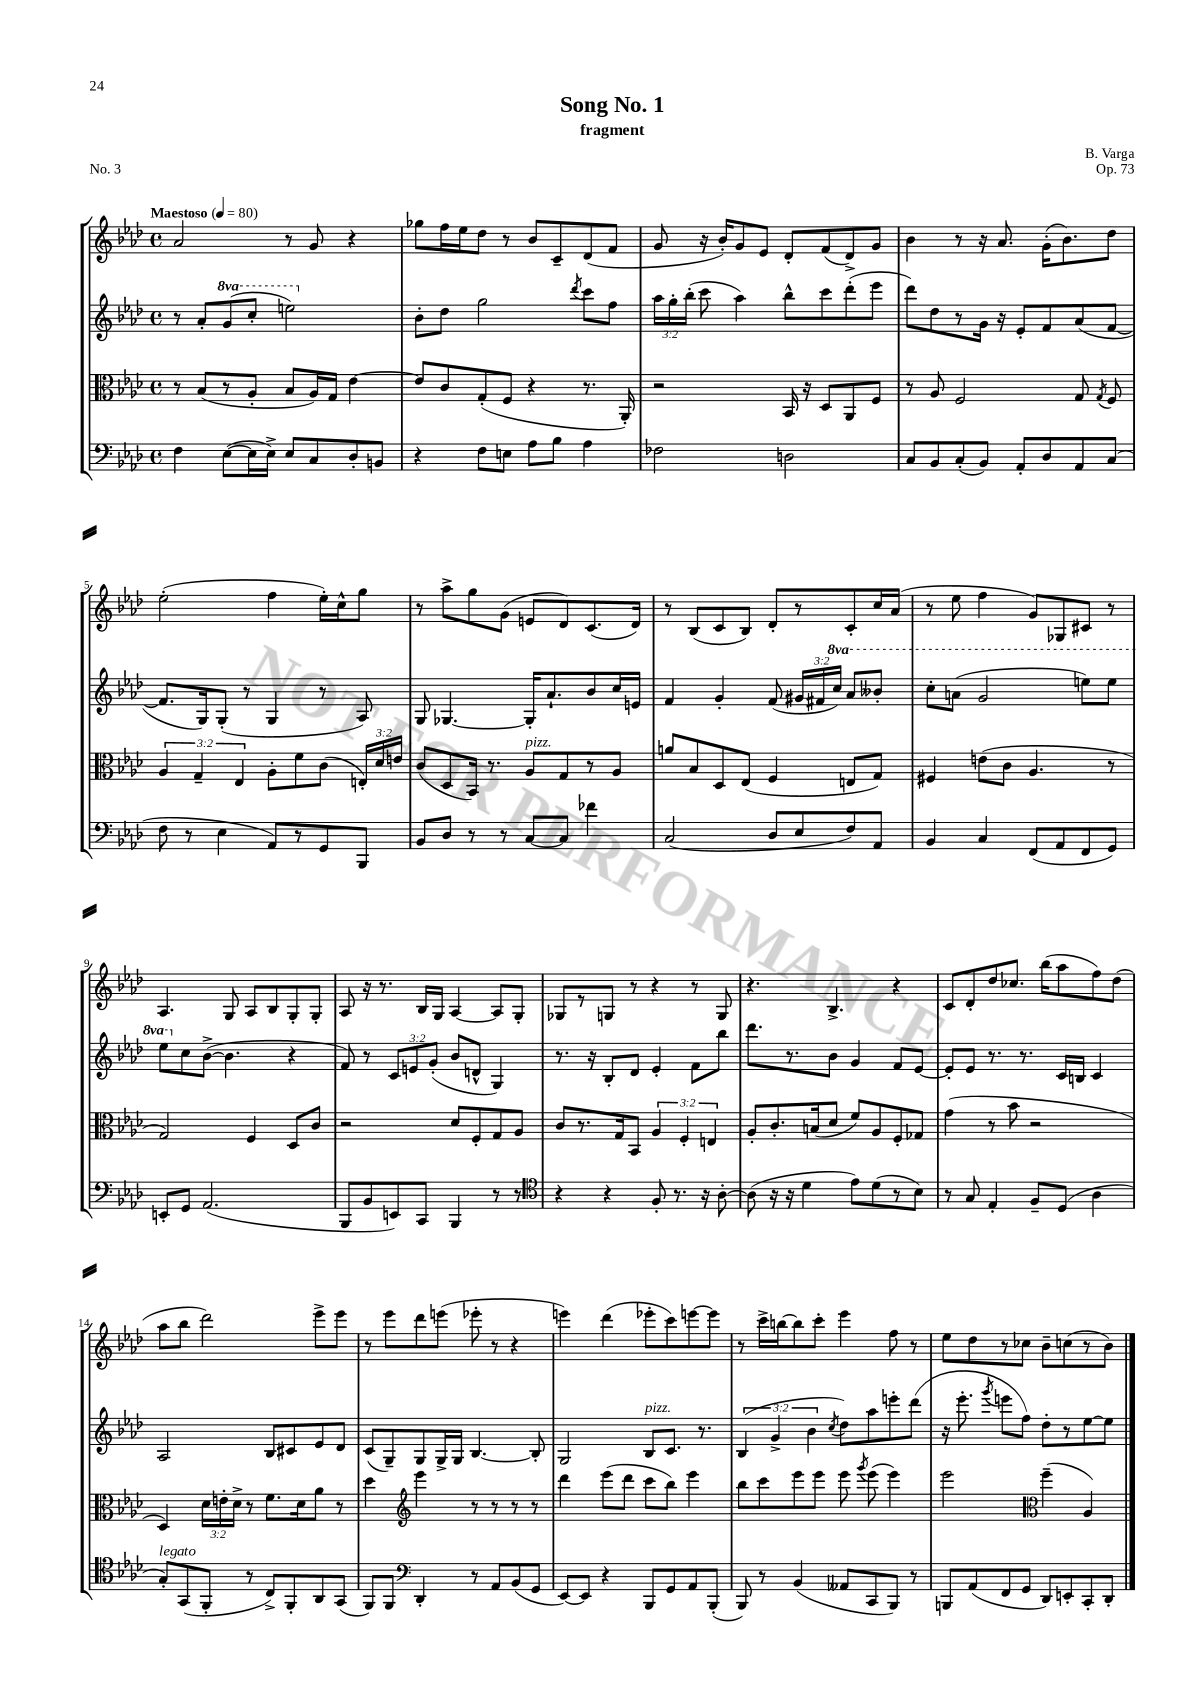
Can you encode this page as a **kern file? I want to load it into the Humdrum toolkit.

**kern	**kern	**kern	**kern
*part4	*part3	*part2	*part1
*staff4	*staff3	*staff2	*staff1
*clefF4	*clefC3	*clefG2	*clefG2
*k[b-e-a-d-]	*k[b-e-a-d-]	*k[b-e-a-d-]	*k[b-e-a-d-]
*M4/4	*M4/4	*M4/4	*M4/4
*met(c)	*met(c)	*met(c)	*met(c)
*MM80	*MM80	*MM80	*MM80
=1	=1	=1	=1
!	!	!	!LO:TX:a:B:t=Maestoso
4F\	8r	8r	2a-/
.	(8B-/L	8a-'/L	.
*	*	*8va	*
([8E-\L	8r	(8gg/	.
16E-\L]	8A-'/J	8ccc'/J	.
16E-^\JJ)	.	.	.
8E-/L	8B-/L	2eeen\)	8r
8C/	16A-/L)	.	8g/
.	16G/JJ	.	.
8D-'/	[4e-\	.	4r
8BBn/J	.	.	.
=2	=2	=2	=2
*	*	*X8va	*
4r	8e-/L]	8b-'\L	8gg-X\L
.	8c/	8dd-\J	16ff\L
.	.	.	16ee-\J
8F\L	(8G'/	2gg\	8dd-\J
8En\J	8F/J	.	8r
8A-\L	4r	.	8b-/L
8B-\J	.	.	8c~/
.	.	8qddd-/	.
4A-\	8.r	8ccc\L	(8d-/
.	.	8ff\J	8f/J
.	16AA-'/)	.	.
=3	=3	=3	=3
2F-X\	2r	24aa-\LL	8g/
.	.	24gg'\	.
.	.	(24bb-'\JJ	.
.	.	8ccc\	16r
.	.	.	16b-'/KL)
.	.	4aa-\)	8g/
.	.	.	8e-/J
2Dn\	16BB-/	8bb-^^\L	8d-'/L
.	16r	.	.
.	8D-/L	8ccc\	(8f/
.	8AA-/	(8ddd-'\	8d-^/)
.	8F/J	8eee-\J	8g/J
=4	=4	=4	=4
8C/L	8r	8ddd-\L)	4b-\
8BB-/	8A-/	8dd-\	.
(8C'/	2F/	8r	8r
8BB-/J)	.	16g\Jk	16r
.	.	16r	8.a-/
8AA-'/L	.	8e-'/L	.
8D-/	.	8f/	(16g'\KL
.	.	.	8.b-\)
8AA-/	8G/	(8a-/	.
.	8qG/	.	.
(8C/J	8F/	[8f/J	8dd-\J
!!LO:LB:g=z
=5	=5	=5	=5
8F\	6A-/	8.f/L]	(2ee-'\
8r	.	.	.
.	6G~/	.	.
.	.	16G/k)	.
4E-\	.	(8G'/J	.
.	6E-/	.	.
.	.	8r	.
8AA-/L)	8A-'\L	4G/	4ff\
8r	8f\	.	.
8GG/	(8c\J	8r	16ee-'\LL)
.	.	.	16cc^^\J
8BBB-/J	24En'/LL)	8A-/)	8gg\J
.	24d-/	.	.
.	24en/JJ	.	.
=6	=6	=6	=6
8BB-/L	(8c/L	8G/	8r
8D-/J	8D-/	[4.G-X/	8aa-^\L
8r	16BB-/Jk)	.	8gg\
.	8.r	.	.
8r	.	.	(8g\J
!	!LO:TX:a:i:t=pizz.	!	!
[8C/L	8A-/L	16G-'/KL]	8en/L
.	.	8.a-`/	.
8C/J]	8G/	.	8d-/)
4f-X\	8r	8b-/	(8.c/
.	8A-/J	16cc/L	.
.	.	16en/JJ	16d-/Jk)
=7	=7	=7	=7
(2C/	8an/L	4f/	8r
.	8B-/	.	(8B-/L
.	8D-/	4g'/	8c/
.	(8E-/J	.	8B-/J)
8D-/L	4F/	(8f/	8d-'/L
8E-/	.	24g#X/LL	8r
.	.	24f#X/	.
*	*	*8va	*
.	.	24ccc/JJ)	.
8F/)	8En/L	8aa-/L	8c'/
8AA-/J	8G/J)	8bb--X'/J	16cc/L
.	.	.	(16a-/JJ
=8	=8	=8	=8
4BB-/	4F#X/	8ccc'\L	8r
.	.	(8aan\J	8ee-\
4C/	(8en\L	2gg/	4ff\
.	8c\J	.	.
(8FF/L	4.A-/	.	8g/L)
8AA-/	.	.	8G-X/
8FF/	.	8eeen\L)	8c#X/J
8GG/J)	8r	8eee\J	8r
!!LO:LB:g=z
=9	=9	=9	=9
8EEn'/L	2G/)	8eee-\L	4.A-/
*	*	*X8va	*
8GG/J	.	8cc\	.
(2.AA-/	.	([8b-^\J	.
.	.	4.b-\]	8G/
.	4F/	.	8A-/L
.	.	.	8B-/
.	8D-/L	4r	8G'/
.	8c/J	.	8G'/J
=10	=10	=10	=10
8BBB-/L	2r	8f/)	8A-/
8BB-/	.	8r	16r
.	.	.	8.r
8EEn/)	.	12c/L	.
.	.	12en/	.
8CC/J	.	.	16B-/LL
.	.	(12g'/J	.
.	.	.	16G/JJ
4BBB-/	8d-/L	8b-/L	[4A-/
.	8F'/	8dn^^/J	.
8r	8G/	4G/)	8A-/L]
8r	8A-/J	.	8G'/J
=11	=11	=11	=11
*clefC4	*	*	*
4r	8c/L	8.r	8G-X/L
.	8.r	.	8r
.	.	16r	.
4r	.	8B-'/L	8Gn/J
.	16G/k	.	.
.	8BB-/J	8d-/J	8r
8F'/	6A-/	4e-'/	4r
8.r	.	.	.
.	6F'/	.	.
.	.	8f\L	8r
16r	.	.	.
.	6En/	.	.
[8A-'\	.	8bb-\J	8G/
=12	=12	=12	=12
(8A-\]	8A-'/L	8.ddd-\L	4.r
16r	8.c'/	.	.
16r	.	8.r	.
4d-\	.	.	.
.	(16Bn/k	.	.
.	8d-/J	8b-\J	4.B-^/
8e-\L)	8f/L)	4g/	.
(8d-\	8A-/	.	.
8r	8F'/	8f/L	4r
8B-\J)	8G-X/J	[8e-/J	.
=13	=13	=13	=13
8r	(4g\	8e-'/L]	8c/L
8G/	.	8e-/J	8d-'/
4E-'/	8r	8.r	8dd-/
.	8b-\	.	8.cc-X/J
.	.	8.r	.
8F~/L	2r	.	.
.	.	.	(16bb-\KL
(8D-/J	.	16c/LL	8aa-\
.	.	16Bn/JJ	.
4A-\	.	4c/	8ff\)
.	.	.	(8dd-\J
!!LO:LB:g=z
=14	=14	=14	=14
!LO:TX:a:i:t=legato	!	!	!
8G'/L)	4D-/)	2A-/	8aa-\L
(8GG/	.	.	8bb-\J
8FF'/J	24d-\LL	.	2ddd-\)
.	24en'\	.	.
.	24d-^\JJ	.	.
8r	8r	.	.
8C^/L)	8.f\L	8B-/L	.
8FF'/	.	8c#X/	.
.	16d-\k	.	.
8AA-/	8a-\J	8e-/	8eee-^\L
(8GG/J	8r	8d-/J	8eee-\J
=15	=15	=15	=15
8FF/L)	4dd-\	(8c/L	8r
8FF/J	.	8G~/)	8eee-\L
*clefF4	*clefG2	*	*
4DD-'/	4eee-\	8G/	8ddd-\
.	.	16G^/L	(8eeen\J
.	.	16G/JJ	.
8r	8r	[4.B-/	8eee-X'\
8AA-/L	8r	.	8r
(8BB-/	8r	.	4r
8GG/J	8r	8B-'/]	.
=16	=16	=16	=16
[8EE-/L)	4ddd-\	2G/	4eeen\)
8EE-/J]	.	.	.
4r	(8eee-\L	.	(4ddd-\
.	8ddd-\J	.	.
!	!	!LO:TX:a:i:t=pizz.	!
8BBB-/L	8ccc\L	8B-/L	8eee-X'\L
8GG/	8bb-\J)	8.c/J	8ccc\)
8AA-/	4eee-\	.	[8eeen\
.	.	8.r	.
(8BBB-'/J	.	.	8eee\J]
=17	=17	=17	=17
8BBB-/)	8bb-\L	(6B-/	8r
8r	8ccc\	.	16ccc^\LL
.	.	6g^/	.
.	.	.	[16bbn\J
(4BB-/	8eee-\	.	8bb\]
.	.	6b-\	.
.	8eee-\J	.	8ccc'\J
.	.	8qcc/	.
8AA--X/L	8eee-\	8dd-\L)	4eee-\
.	8qggg/	.	.
8CC/	(8eee-\	8aa-\	.
8BBB-/J)	4eee-\)	8eeen'\	8ff\
8r	.	(8ddd-\J	8r
=18	=18	=18	=18
8BBBn/L	2eee-\	16r	8ee-\L
.	.	8.eee-'\	.
(8AA-/	.	.	8dd-\
.	.	8qggg/	.
8FF/	.	8eeen\L	8r
8GG/J	.	8ff\J)	8cc-X\J
*	*clefC3	*	*
8DD-/L)	(4ff~\	8dd-'\L	8b-~\L
8EEn'/	.	8r	(8ccn\
8CC'/	4A-/)	[8ee-\	8r
8DD-'/J	.	8ee-\J]	8b-\J)
==	==	==	==
*-	*-	*-	*-
